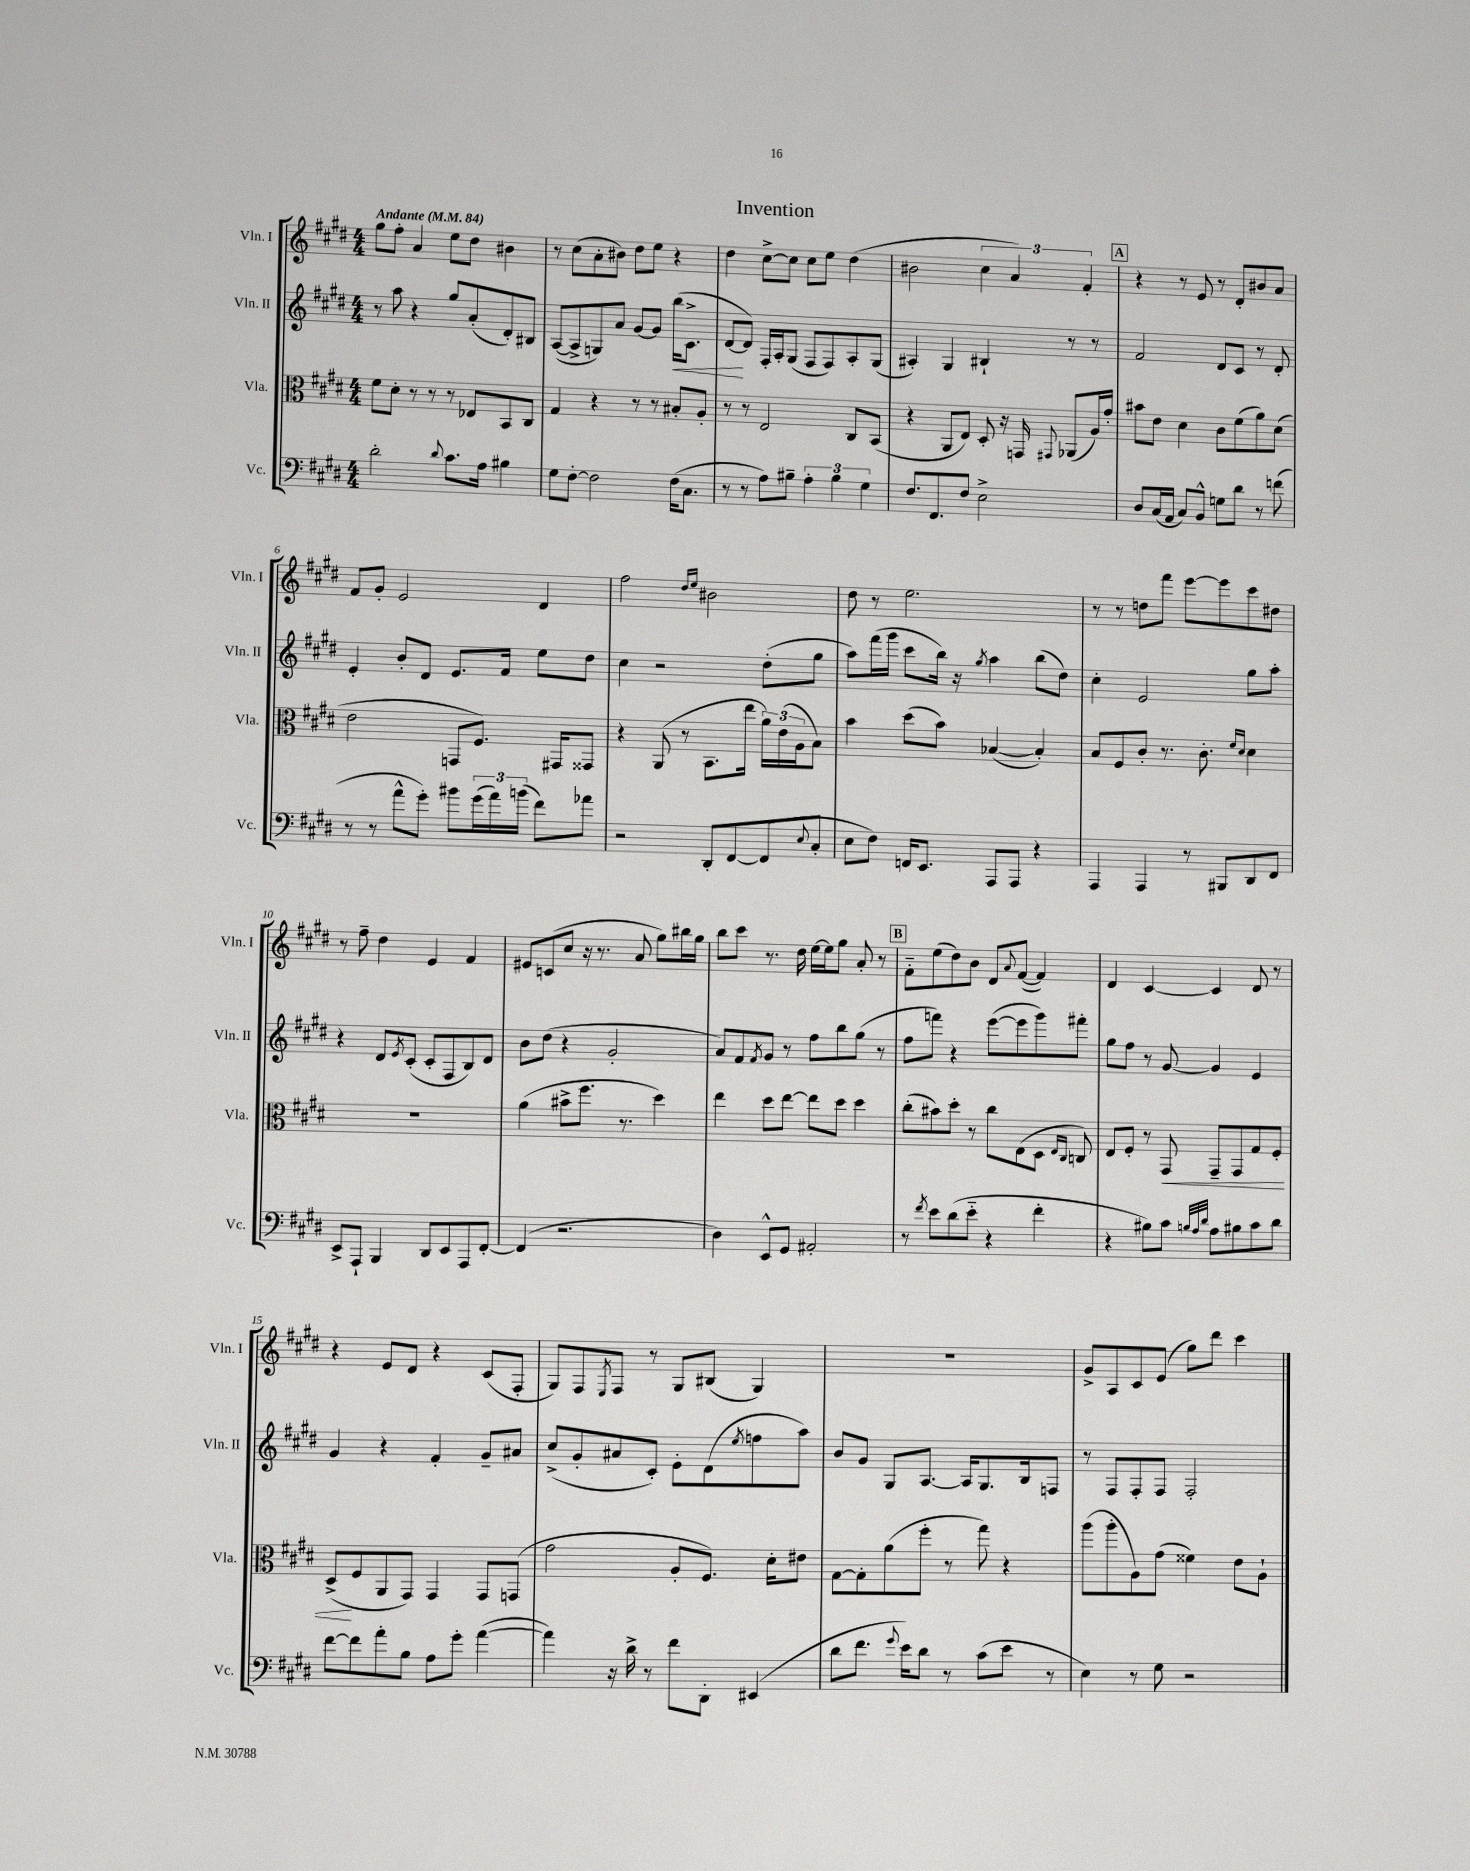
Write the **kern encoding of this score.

**kern	**kern	**kern	**kern
*staff4	*staff3	*staff2	*staff1
*clefF4	*clefC3	*clefG2	*clefG2
*k[f#c#g#d#]	*k[f#c#g#d#]	*k[f#c#g#d#]	*k[f#c#g#d#]
*M4/4	*M4/4	*M4/4	*M4/4
*MM84	*MM84	*MM84	*MM84
2d#'	8f#	8r	8gg#
.	8d#'	8aa	8ff#'
.	8r	4r	4a
.	8r	.	.
8qqd#	.	.	.
8.c#	8r	8gg#	8ee
.	8E-	(8a'	8dd#
16A	.	.	.
4B#	8BB	8d#')	4b#
.	8C#	8B#	.
=	=	=	=
8G#	4G#	([8A	8r
[8F#'	.	8A^]	(8cc#
2F#]	4r	8G)	8a'
.	.	8a	8b#)
.	8r	[8g#	8dd#
.	8r	8g#]	8ee
(16F#	8B#'	(16bb	4r
8.C#	.	8.c#^	.
.	8A'	.	.
=	=	=	=
8r	8r	[8d#	4dd#
8r	8r	8d#])	.
8A)	2E	16F#'	[8cc#^
.	.	16A'	.
8B#~	.	(8G#	8cc#]
6A'	.	8F#	8cc#
.	.	8F#)	8ee
6B#	.	.	.
.	8C#	8A'	(4dd#
6G#	.	.	.
.	(8BB	(8G#	.
=	=	=	=
8.F#	4r	4A#')	2b#
8.FF#	.	.	.
.	8AA	4G#	.
8F#	8E)	.	.
2E^	8D#'	4B#`	6cc#
.	16r	.	.
.	.	.	6a)
.	16GG	.	.
.	8qqGG#	.	.
.	(8AA-	8r	.
.	.	.	6f#'
.	16A)	8r	.
.	16g#'	.	.
=	=	=	=
8D#	8b#	2f#	4r
(16C#	8e	.	.
16AA	.	.	.
8C#)	4d#	.	8r
8BB^^	.	.	8e
8G	8c#	8d#	8r
8d#	(8f#	8c#	8d#'
8r	8a)	8r	8b#
(8f	(8d#	8d#'	8a
=	=	=	=
8r	2e	4e'	8f#
8r	.	.	8g#'
8a^^	.	8b'	2e
8g#')	.	8d#	.
8b#	8GG	8.e	.
(24g#	8.F#)	.	.
24a)	.	.	.
.	.	16f#	.
(24b	.	.	.
8f#)	.	8ee	4d#
.	16GG#	.	.
8a-	8GG##	8dd#	.
=	=	=	=
2r	4r	4cc#	2ff#
.	(8AA	2r	.
.	8r	.	.
.	.	.	16qqdd#
.	.	.	16qqee
8DD#'	8.BB	.	2b#
[8FF#	.	.	.
.	16ee	.	.
(8FF#]	24a)	(8dd#'	.
.	(24e	.	.
.	24A	.	.
8qqE	.	.	.
8C#'	8B)	8gg#	.
=	=	=	=
8E	4b	8aa)	8dd#
8F#)	.	(16fff#	8r
.	.	16ggg#	.
16FF	(8dd#	8ccc#	2.ee
8.EE	.	.	.
.	8b)	16bb)	.
.	.	16r	.
.	.	8qgg#	.
8AAA	([4B-	4aa	.
8AAA	.	.	.
4r	4B-'])	(8bb	.
.	.	8dd#)	.
=	=	=	=
4AAA	8B	4cc#'	8r
.	8F#	.	8r
4AAA	8c#'	2e	8dd
.	8.r	.	8fff#
8r	.	.	[8eee
.	8.c#'	.	.
8BBB#	.	.	8eee]
.	16qqf#	.	.
.	16qqd#	.	.
8DD#	4d#	8gg#	8ccc#
8FF#	.	8aa'	8dd#
=	=	=	=
8EE^	1r	4r	8r
8AAA`	.	.	8ff#~
4BBB	.	8d#	4dd#
.	.	8qe	.
.	.	(8c#'	.
8DD#	.	8c#'	4e
8EE	.	8F#	.
8AAA	.	8B)	4f#
[8FF#'	.	8d#	.
=	=	=	=
(4FF#]	(4a	8b	8e#
.	.	(8dd#	(8c
2.r	8b#^	4r	8cc#
.	8.ff#	.	16r
.	.	.	8.r
.	.	2g#'	.
.	8.r	.	.
.	.	.	8a
.	4dd#)	.	8gg#)
.	.	.	16bb#
.	.	.	16gg#
=	=	=	=
4D#)	4ee	8a)	8bb
.	.	8f#	8ccc#
.	.	8qf#	.
8EE^^	8dd#	8g#	8.r
8GG#	[8ee	8r	.
.	.	.	16dd#
2AA#'	8ee]	8ff#	[16ee
.	.	.	16ee]
.	8dd#	8bb	8gg#
.	4dd#	(8gg#	8a'
.	.	8r	8r
=	=	=	=
8r	(8cc#'	8ff#	8f#'~
8qf#	.	.	.
8e	8b#)	8fff)	(8ee
(8d#	8dd#'	4r	8dd#)
8e'~	8r	.	8b
4r	8cc#	([8eee	8d#
.	.	.	8qqa
.	(8E	8eee]	([8f#
4f#'	8D#	8ggg#)	4f#])
.	16qqE	.	.
.	16qqC#	.	.
.	8C)	8fff#'	.
=	=	=	=
4r	8E	8gg#	4d#
.	8F#'	8ff#	.
8B#)	8r	8r	[4c#
8c#	8GG#	[8g#	.
32qqB	.	.	.
32qqA	.	.	.
32qqd#	.	.	.
8A	8GG#~	4g#]	4c#]
8B#	8GG#	.	.
8c#	8G#	4e	8d#
8d#	8F#'	.	8r
=	=	=	=
[8f#	(8D#^	4g#	4r
8f#]	8F#	.	.
8a'	8AA	4r	8e
8B	8GG#)	.	8d#
8A	4GG#	4f#'	4r
8g#'	.	.	.
([4a	8GG#	8g#~	(8c#
.	(8GG	8a#	8F#'
=	=	=	=
4a])	2g#	(8cc#^	8G#)
.	.	8g#'	8F#
.	.	.	8qE
16r	.	8a#	8F#
16d#^	.	.	.
8r	.	8c#')	8r
8f#	8A'	8e'	8G#
8DD#'	8.F#)	(8d#	(8B#
.	.	8qee	.
(4EE#	.	8ff	4G#)
.	16d#'	.	.
.	8e#	8aa)	.
=	=	=	=
8d#	[8G#	8b	1r
8.f#	8G#']	8g#	.
.	(8a	8G#	.
8qqg#	.	.	.
16e)	.	.	.
8d#	8ff#'	[8.A	.
8r	8r	.	.
.	.	16A]	.
(8c#	8gg#)	8.G#	.
8e	4r	.	.
.	.	16B	.
8r	.	8F	.
=	=	=	=
4E)	(8aa	8r	8g#^
.	8aa'	8F#	8A
8r	8A)	8F#'	8c#
8G#	(8g#	8F#	(8e
2r	4f##)	2F#'	8gg#)
.	.	.	8ddd#
.	8e	.	4ccc#
.	8A`	.	.
==	==	==	==
*-	*-	*-	*-
